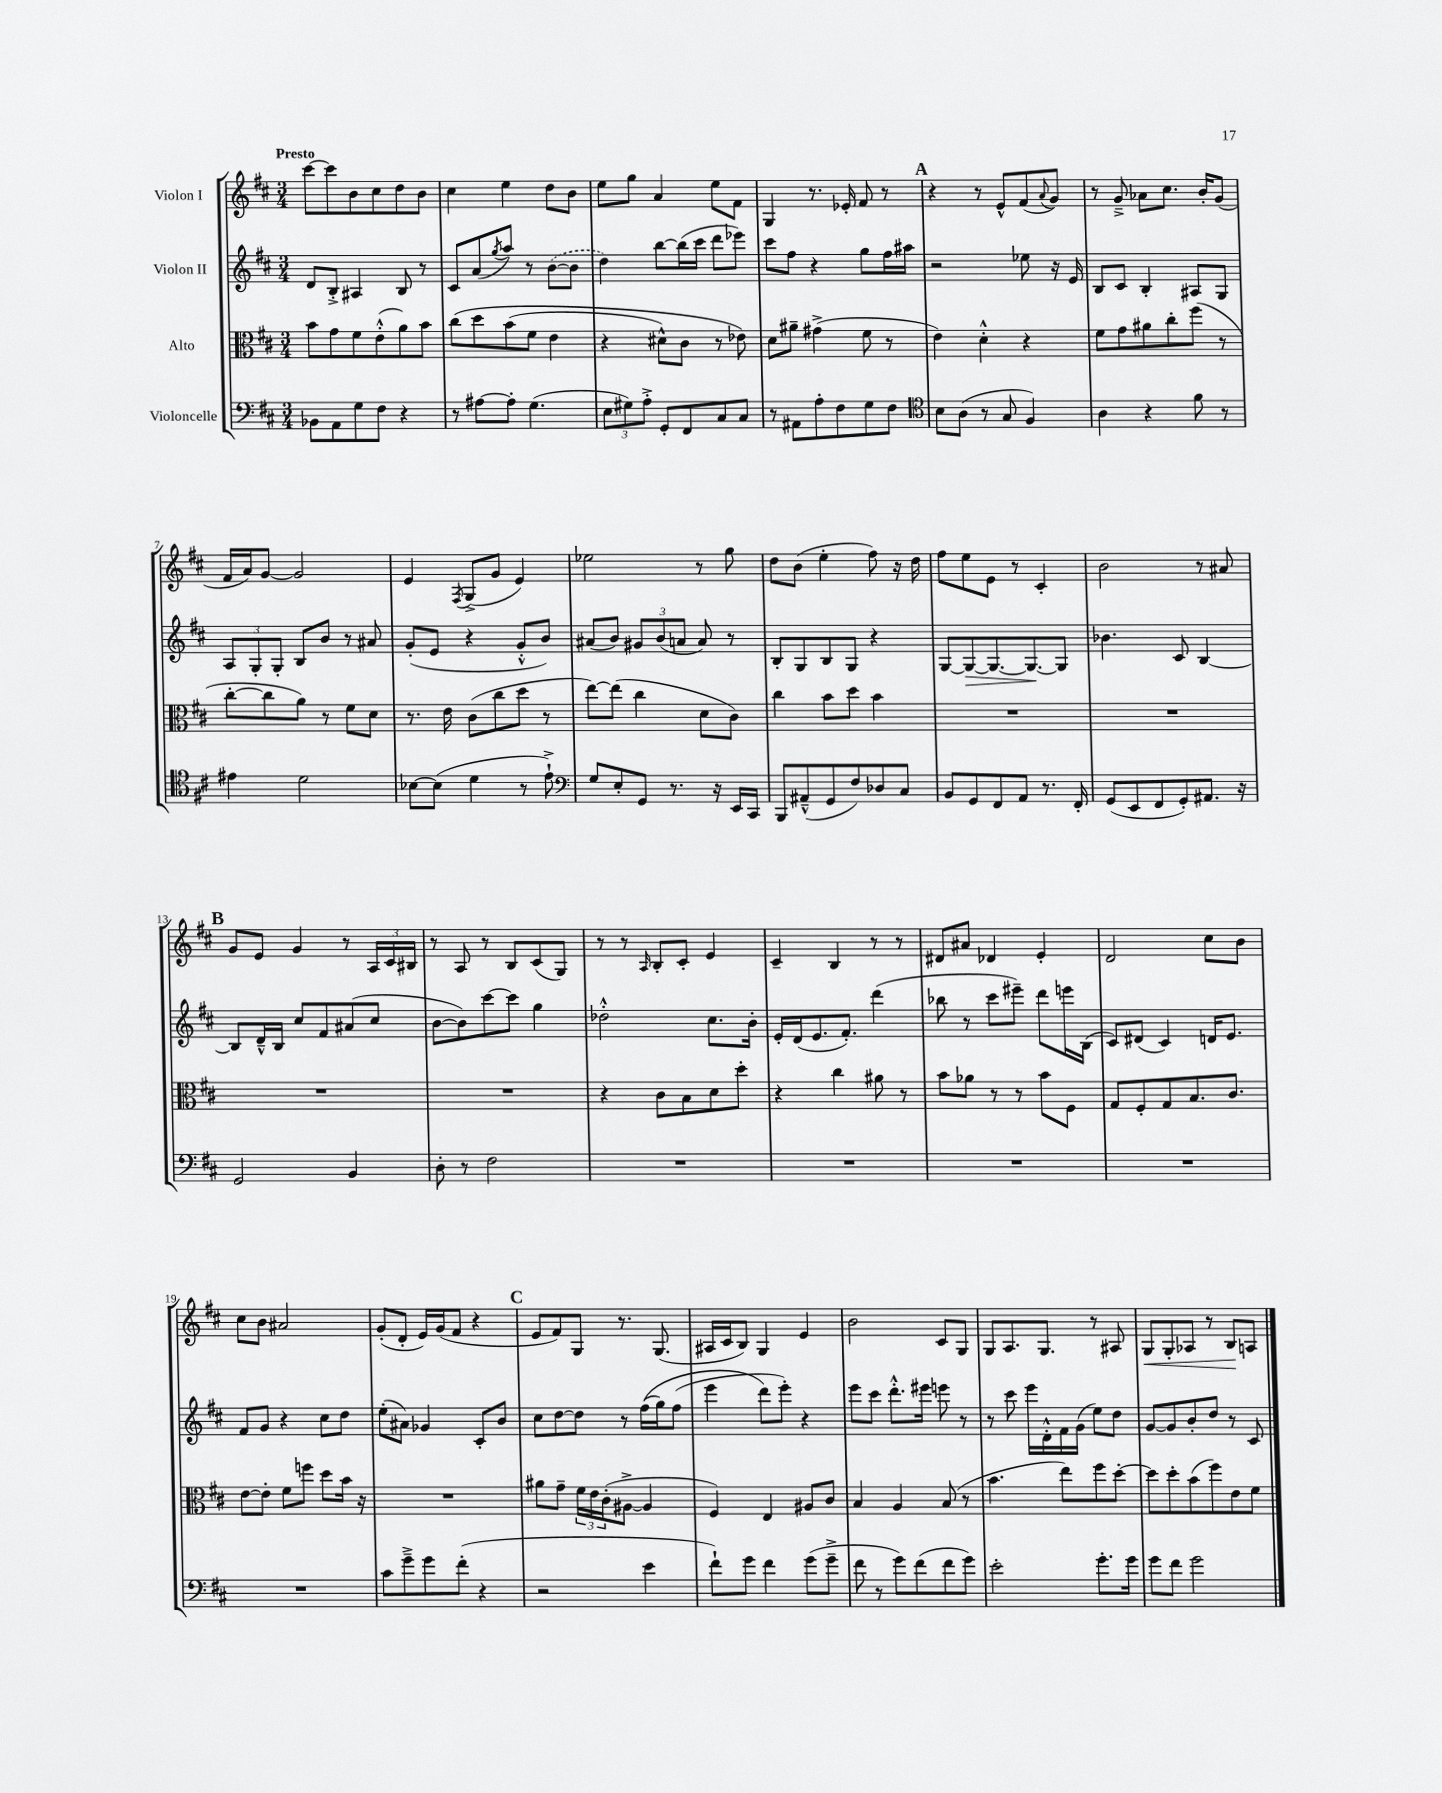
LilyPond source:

<<
\new StaffGroup <<
\new Staff = "s0" \with { instrumentName = "Violon I" } {
    \clef treble \key d \major \numericTimeSignature \time 3/4 \tempo "Presto"
    cis'''8~ cis'''8 b'8 cis''8 d''8 b'8 |
    cis''4 e''4 d''8 b'8 |
    e''8 g''8 a'4 e''8 fis'8 |
    g4 r8. ees'16-. fis'8 r8 |
    \mark \markup { \bold "A" } r4 r8 e'8-^ fis'8( \appoggiatura { a'8 } g'8) |
    r8 g'8---> aes'8 cis''8. b'16-. g'8( |
    fis'16 a'16) g'8~ g'2 |
    e'4 \acciaccatura { fis8 } g8->( g'8 e'4) |
    ees''2 r8 g''8 |
    d''8 b'8( e''4-. fis''8) r16 d''16 |
    fis''8 e''8 e'8 r8 cis'4-. |
    b'2 r8 ais'8 |
    \mark \markup { \bold "B" } g'8 e'8 g'4 r8 \tuplet 3/2 { a16 cis'16 bis16 } |
    r8 a8 r8 b8 cis'8( g8) |
    r8 r8 \grace { a16 } b8-. cis'8-. e'4 |
    cis'4-- b4 r8 r8 |
    dis'8 ais'8 des'4 e'4-. |
    d'2 cis''8 b'8 |
    cis''8 b'8 ais'2 |
    g'8-.( d'8-. e'16) g'16( fis'8 r4 |
    \mark \markup { \bold "C" } e'8 fis'8) g8 r8. g8.( |
    ais16 cis'16 b8) g4 e'4 |
    b'2 cis'8 g8 |
    g8 a8. g8. r8 ais8 |
    g8\< g8-. aes8 r8 b8\! a8 \bar "|." |
}
\new Staff = "s1" \with { instrumentName = "Violon II" } {
    \clef treble \key d \major \numericTimeSignature \time 3/4
    d'8 b8-.-> ais4 b8 r8 |
    cis'8 a'8( \acciaccatura { g''8 } a''8) r8 \once \slurDashed b'8~( b'8 |
    d''4) b''8~ b''16( cis'''16 d'''8 ees'''8) |
    cis'''8 fis''8 r4 g''8 fis''16 ais''16 |
    \mark \markup { \bold "A" } r2 ees''8 r16 e'16 |
    b8 cis'8 b4-. ais8 g8 |
    \tuplet 3/2 { a8 g8-. g8-. } b8 b'8 r8 ais'8 |
    g'8-.( e'8 r4 g'8-.-^ b'8) |
    ais'8( b'8) \tuplet 3/2 { gis'8 b'8( a'8 } a'8) r8 |
    b8-. g8 b8 g8 r4 |
    g8~ g8~\> g8.~ g8.~\! g8 |
    bes'4. cis'8 b4~ |
    \mark \markup { \bold "B" } b8 d'16---^ b16 cis''8 fis'8 ais'8( cis''8 |
    b'8~ b'8) cis'''8~ cis'''8 g''4 |
    des''2-.-^ cis''8. b'16-. |
    e'16-. d'16( e'8. fis'8.-.) d'''4( |
    bes''8 r8 cis'''8 eis'''8--) d'''8 e'''16 b16( |
    cis'8) dis'8( cis'4) d'16 e'8. |
    fis'8 g'8 r4 cis''8 d''8 |
    e''8-.( ais'8) ges'4 cis'8-. b'8 |
    \mark \markup { \bold "C" } cis''8 d''8~ d''8 r8 fis''16(\( g''16) fis''8( |
    e'''4 d'''8\) e'''8-.) r4 |
    e'''8 cis'''8 d'''8.-.-^ eis'''16 e'''8 r8 |
    r8 cis'''8 e'''16 d'16-.-^ fis'16 g'16( e''8) d''8 |
    g'8~ g'8 b'8-. d''8 r8 cis'8 \bar "|." |
}
\new Staff = "s2" \with { instrumentName = "Alto" } {
    \clef alto \key d \major \numericTimeSignature \time 3/4
    b'8 g'8 fis'8 e'8-.-^( a'8) b'8 |
    cis''8\( d''8 b'8( fis'8 e'4 |
    r4 dis'8-^) cis'8 r8 ees'8\) |
    d'8 ais'8-- gis'4->( fis'8 r8 |
    \mark \markup { \bold "A" } e'4) d'4-.-^ r4 |
    fis'8 g'8 ais'8 cis''8-. fis''8( r8 |
    cis''8~-. cis''8 a'8) r8 fis'8 d'8 |
    r8. e'16 cis'8( cis''8 d''8 r8 |
    e''8~) e''8( cis''4 d'8 cis'8) |
    cis''4 b'8 d''8 b'4 |
    R2. |
    R2. |
    \mark \markup { \bold "B" } R2. |
    R2. |
    r4 cis'8 b8 d'8 d''8-. |
    r4 cis''4 ais'8 r8 |
    b'8 aes'8 r8 r8 b'8 fis8 |
    g8 fis8-. g8 b8. cis'8. |
    e'8~ e'8-. fis'8 f''8 d''8 b'16 r16 |
    R2. |
    \mark \markup { \bold "C" } ais'8 g'8-- \tuplet 3/2 { fis'16 e'16 cis'16-.( } ais8~-> ais4 |
    fis4) e4 ais8 cis'8 |
    b4 a4 b8( r8 |
    b'4. e''8) fis''8 d''8~-. |
    d''8 d''8-. b'8( fis''8) e'8 fis'8 \bar "|." |
}
\new Staff = "s3" \with { instrumentName = "Violoncelle" } {
    \clef bass \key d \major \numericTimeSignature \time 3/4
    bes,8 a,8 g8 fis8 r4 |
    r8 ais8~ ais8-. g4.( |
    \tuplet 3/2 { e8 gis8) a8-.-> } g,8-. fis,8 cis8 cis8 |
    r8 ais,8 a8-. fis8 g8 fis8 |
    \mark \markup { \bold "A" } \clef tenor b8 a8( r8 g8 fis4) |
    a4 r4 fis'8 r8 |
    eis'4 d'2 |
    bes8~ bes8( d'4 r8 e'8-!->) |
    \clef bass g8 e8-. g,8 r8. r16 e,16 cis,16 |
    b,,8 ais,8---^( g,8 fis8) des8 cis8 |
    b,8 g,8 fis,8 a,8 r8. fis,16-. |
    g,8( e,8 fis,8 g,8-.) ais,8. r16 |
    \mark \markup { \bold "B" } g,2 b,4 |
    d8-. r8 fis2 |
    R2. |
    R2. |
    R2. |
    R2. |
    R2. |
    cis'8 g'8---> g'8 fis'8-.( r4 |
    \mark \markup { \bold "C" } r2 e'4 |
    fis'8-!) g'8 fis'4 g'8( g'8---> |
    fis'8 r8 g'8) fis'8( fis'8 g'8) |
    e'2-. g'8.-. g'16 |
    g'8 fis'8 g'2 \bar "|." |
}
>>
>>
